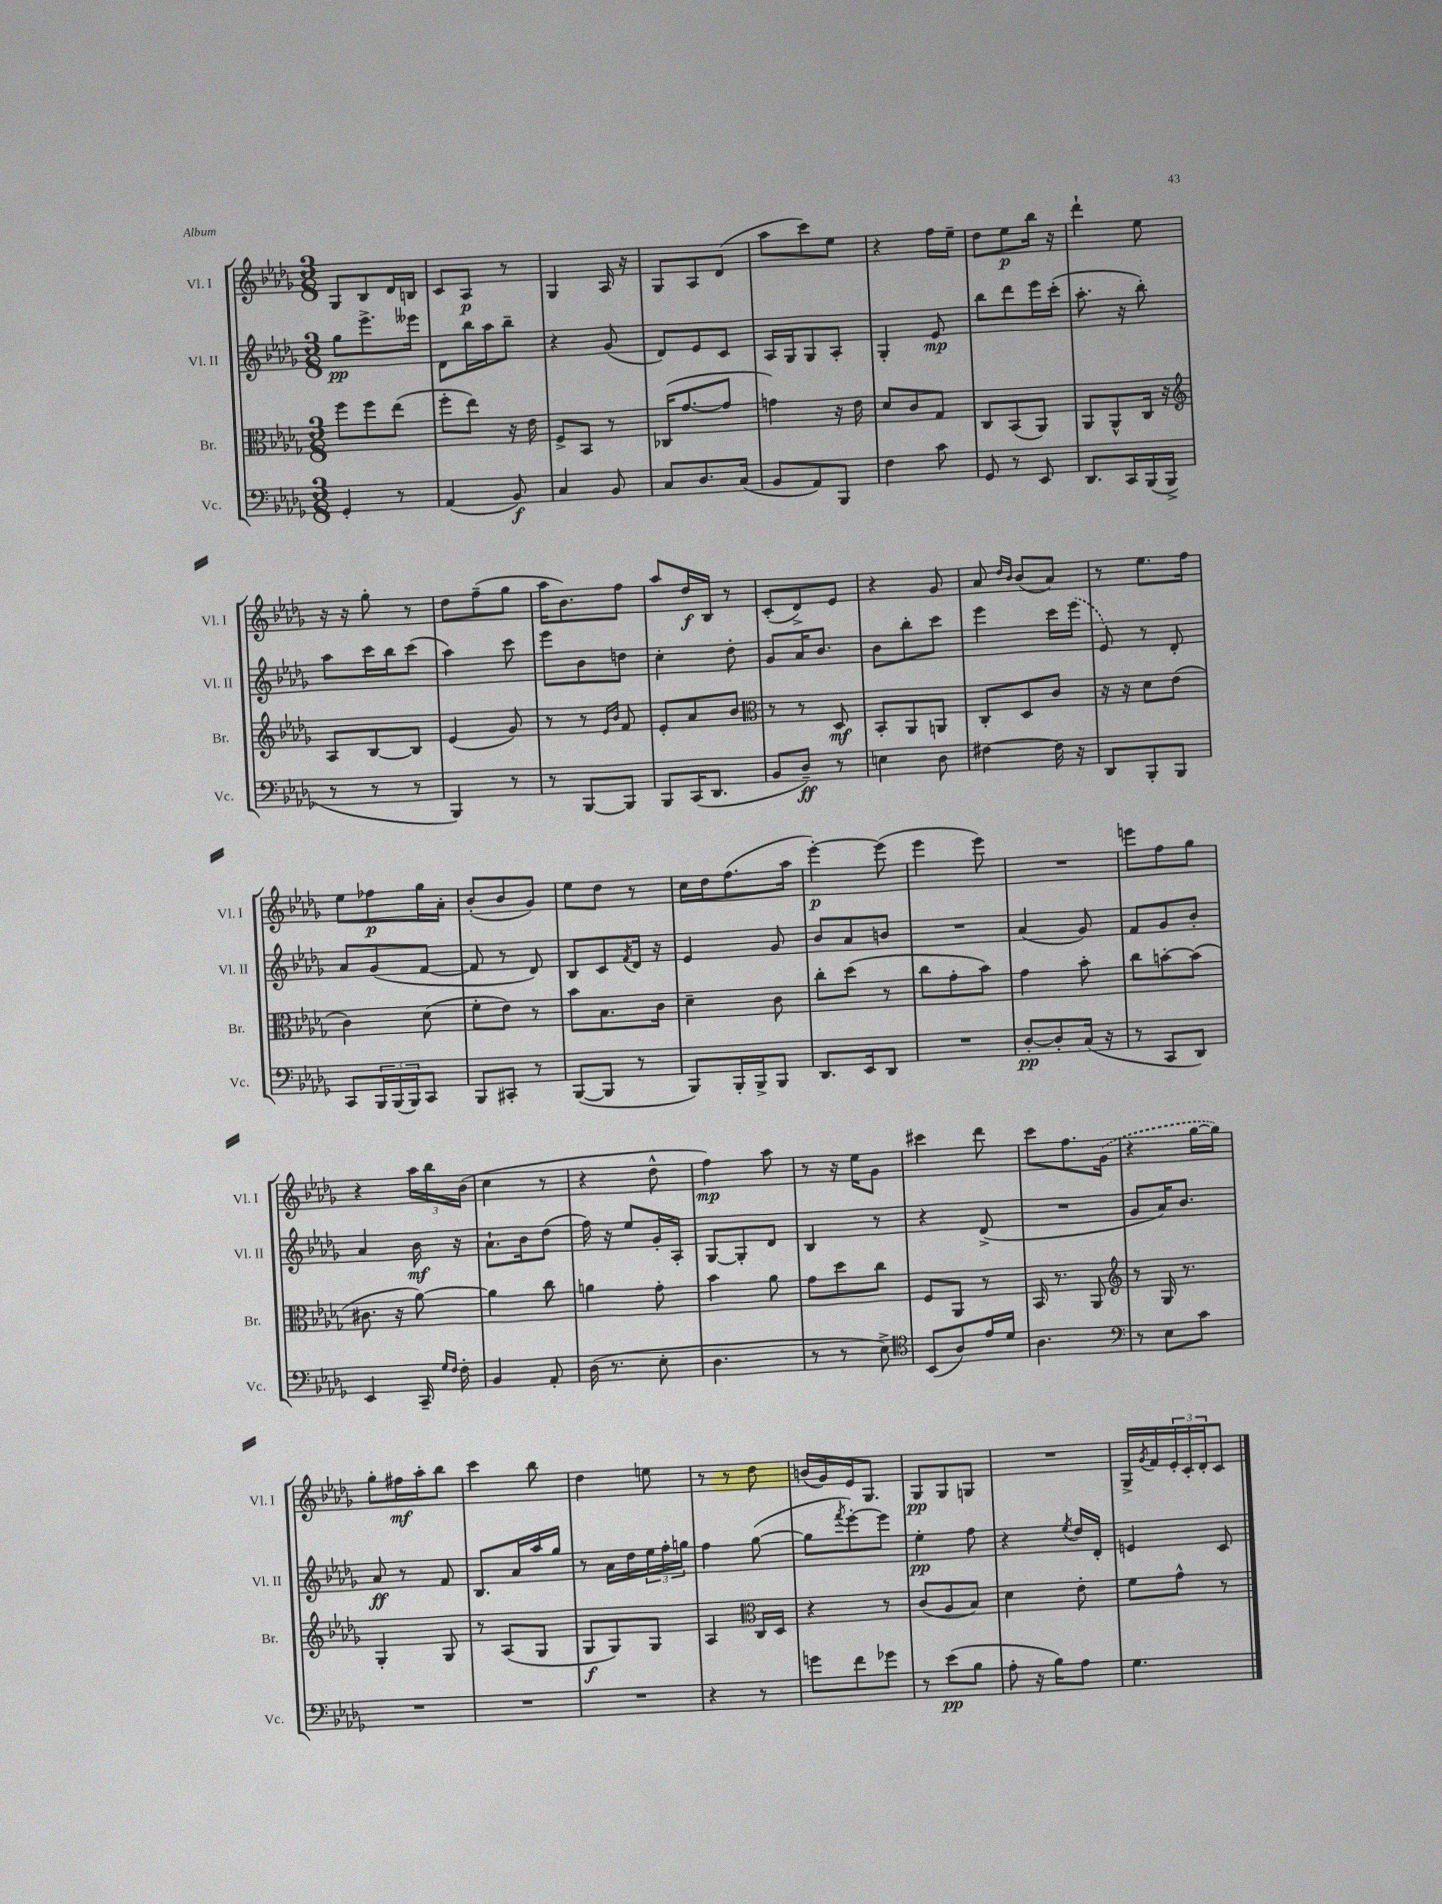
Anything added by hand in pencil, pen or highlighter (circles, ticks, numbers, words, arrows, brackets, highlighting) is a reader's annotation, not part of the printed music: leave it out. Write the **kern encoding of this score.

**kern	**kern	**kern	**kern
*staff4	*staff3	*staff2	*staff1
*clefF4	*clefC3	*clefG2	*clefG2
*k[b-e-a-d-g-]	*k[b-e-a-d-g-]	*k[b-e-a-d-g-]	*k[b-e-a-d-g-]
*M3/8	*M3/8	*M3/8	*M3/8
4GG-'	8ff	8gg-	8G-
.	8ff	8.eee-^	8B-
8r	(8ee-	.	16d-
.	.	16eee--	16B
=	=	=	=
(4AA-	8ff'	8d-	8c
.	8ee-)	16bb-	8A-
.	.	16aa-	.
8BB-)	16r	8bb-~	8r
.	16e-	.	.
=	=	=	=
4C	8F^	4r	4G-
.	8BB-	.	.
8BB-	8r	(8g-	16A-
.	.	.	16r
=	=	=	=
8C	(16C-	8d-)	8G-
.	[8.g-	.	.
8.D-	.	8e-	8A-
.	8g-]	8c	(8d-
(16C	.	.	.
=	=	=	=
8BB-	4g)	16A-	8aa-
.	.	16G-	.
8AA-)	.	8G-	8ccc)
8BBB-	16r	8A-'	8ee-
.	16e-	.	.
=	=	=	=
4F	8d-	4G-'	4r
.	8c	.	.
8c	8G-	8e-	16ff
.	.	.	16ee-~
=	=	=	=
8GG-	8C	8bb-	8dd-
8r	(8BB-	8ddd-	8ee-
8EE-	8AA-)	16eee-	16bb-
.	.	(16ccc'	16r
=	=	=	=
8.DD-	8AA-	8.aa-'	4ddd-`
.	8AA-^^	.	.
16CC	.	16r	.
(16BBB-	16C	8bb-')	8ee-
16BBB-^	16r	.	.
=	=	=	=
*	*clefG2	*	*
8r	8A-	8aa-	16r
.	.	.	16r
8r	[8B-	16ccc	8gg-'
.	.	16bb-	.
8r	8B-]	(8ccc	8r
=	=	=	=
4BBB-)	(4e-	4aa-)	8dd-
.	.	.	(8ff~
8r	8g-)	8ccc	8gg-
=	=	=	=
8r	8r	8eee-	16aa-
.	.	.	8.b-)
[8BBB-	8r	8b-	.
.	16qqe-	.	.
.	16qqb-	.	.
8BBB-]	8f	8dd	8ff
=	=	=	=
8BBB-	8e-'	4cc'	8aa-
(16CC	8a-	.	16dd-
8.DD-	.	.	16B-
.	8b-	8dd-'	8r
=	=	=	=
*	*clefC3	*	*
8BB-	8r	8g-	(8c'
8D-~)	8r	16a-	8d-^)
.	.	8.b-	.
8r	8D-	.	8e-
=	=	=	=
4E	8BB-'	8b-	4r
.	8AA-	8bb-'	.
8D-	8AA	8ccc	8g-
=	=	=	=
[4F#	8C'	4eee-	8a-
.	.	.	16qqdd-
.	.	.	16qqb-
.	8D-	.	(8b-
16F#]	8c	16ccc	8a-)
16r	.	(16eee-	.
=	=	=	=
8DD-	16r	8e-)	8r
.	16r	.	.
8BBB-'	8d-	8r	8.ee-
8BBB-	(8e-	8d-'	.
.	.	.	16ff
=	=	=	=
8CC	4c)	8a-	8ee-
24BBB-	.	(8g-	8ff-
(24BBB-	.	.	.
24BBB-)	.	.	.
8CC	(8d-	[8f	16gg-
.	.	.	16a-'
=	=	=	=
8BBB-	8f'	8f]	(8b-'
8CC#'	8e-)	8r	8b-
8r	8r	8d-)	8g-)
=	=	=	=
([8BBB-	8b-	8B-	8ee-
8BBB-]	8.B-	8c	8dd-
.	.	8qf	.
8r	.	16d-	8r
.	16c	16r	.
=	=	=	=
8BBB-)	4d-~	4e-	16cc
.	.	.	16dd-
16BBB-'	.	.	(8.ff
16BBB-^	.	.	.
8BBB-	8c	8g-	.
.	.	.	16aa-
=	=	=	=
8.DD-	8cc'	8b-	[4eee-')
.	(8dd-	8a-	.
16EE-	.	.	.
8DD-	8r	8b	(8eee-]
=	=	=	=
4.r	8cc	4.r	4eee-
.	8g-'	.	.
.	8b-)	.	8eee-)
=	=	=	=
[8D-'	4g-	(4a-	4.r
8D-']	.	.	.
(16C	8b-'	8g-)	.
16r	.	.	.
=	=	=	=
8r	8cc	8f	8eee
8CC	[8b'	8g-	8ff
8DD-)	(8b]	8b-'	8gg-
=	=	=	=
4EE-	8.c#	4a-	4r
.	16r	.	.
16CC~	[8a-)	16b-	24aa-
.	.	.	24bb-
16qqG-	.	.	.
16qqF	.	.	.
16F'	.	16r	.
.	.	.	(24b-
=	=	=	=
4BB-	4a-]	8.a-`	4cc
.	.	16b-	.
8AA-'	8cc	(8dd-	8r
=	=	=	=
(16D-	4a	16ff)	4r
8.r	.	16r	.
.	.	8ee-	.
8E-'	8g-'	16g-'	8dd-^^
.	.	16A-'	.
=	=	=	=
4.D-	4b-	[8G-	4ff)
.	.	8G-']	.
.	8a-	8d-	8aa-
=	=	=	=
8r	8g-	4B-	8r
8r	8dd-	.	16r
.	.	.	16ee-
8E-^)	8cc	8r	8g-
=	=	=	=
*clefC4	*	*	*
(8BB-	8F	4r	4ccc#
8A-)	8AA-	.	.
16e-	8r	(8d-^	8ddd-
16d-	.	.	.
=	=	=	=
4.A-	16BB-	4.r	8ccc
.	8.r	.	.
.	.	.	8.ff
.	8AA-	.	.
.	.	.	(16g-
=	=	=	=
*clefF4	*clefG2	*	*
8r	8r	8g-	4r
8E-	16G-	16a-)	.
.	8.r	8.b-	.
8c	.	.	[16gg-
.	.	.	16gg-])
=	=	=	=
4.r	4G-'	8a-	8gg-'
.	.	8r	16ff#
.	.	.	16aa-'
.	8G-	8f	8bb-
=	=	=	=
4.r	8r	8.B-	4ccc
.	(8A-	.	.
.	.	16a-	.
.	8G-	16aa-	8bb-
.	.	16gg-	.
=	=	=	=
4.r	8G-	8r	4dd-
.	8G-)	16a-	.
.	.	16dd-	.
.	8G-	24ee-	8ee
.	.	24ff'	.
.	.	24gg	.
=	=	=	=
4r	4A-	4ff	8r
.	.	.	8r
*	*clefC3	*	*
8r	16C	([8gg-	8dd-
.	16D-	.	.
=	=	=	=
8g	4r	8gg-]	(16b
.	.	.	16g-)
.	.	8qfff	.
8f	.	[8eee-')	16e-
.	.	.	8.G-
8g-	8r	8eee-]	.
=	=	=	=
8r	(8c	4ee-'	8G-
(8e-	8A-	.	8G-
8B-	8B-)	8ff	8G
=	=	=	=
8A-'	4d-	4r	4.r
16r	.	.	.
16B-)	.	.	.
.	.	8qee-	.
8A-	8e-'	16dd-	.
.	.	16d-'	.
=	=	=	=
4.G-	8f	4e	16G-^
.	.	.	8qg-
.	.	.	16f
.	8g-^^	.	24e-'
.	.	.	24c'
.	.	.	24d-'
.	8r	8c	8c
==	==	==	==
*-	*-	*-	*-
